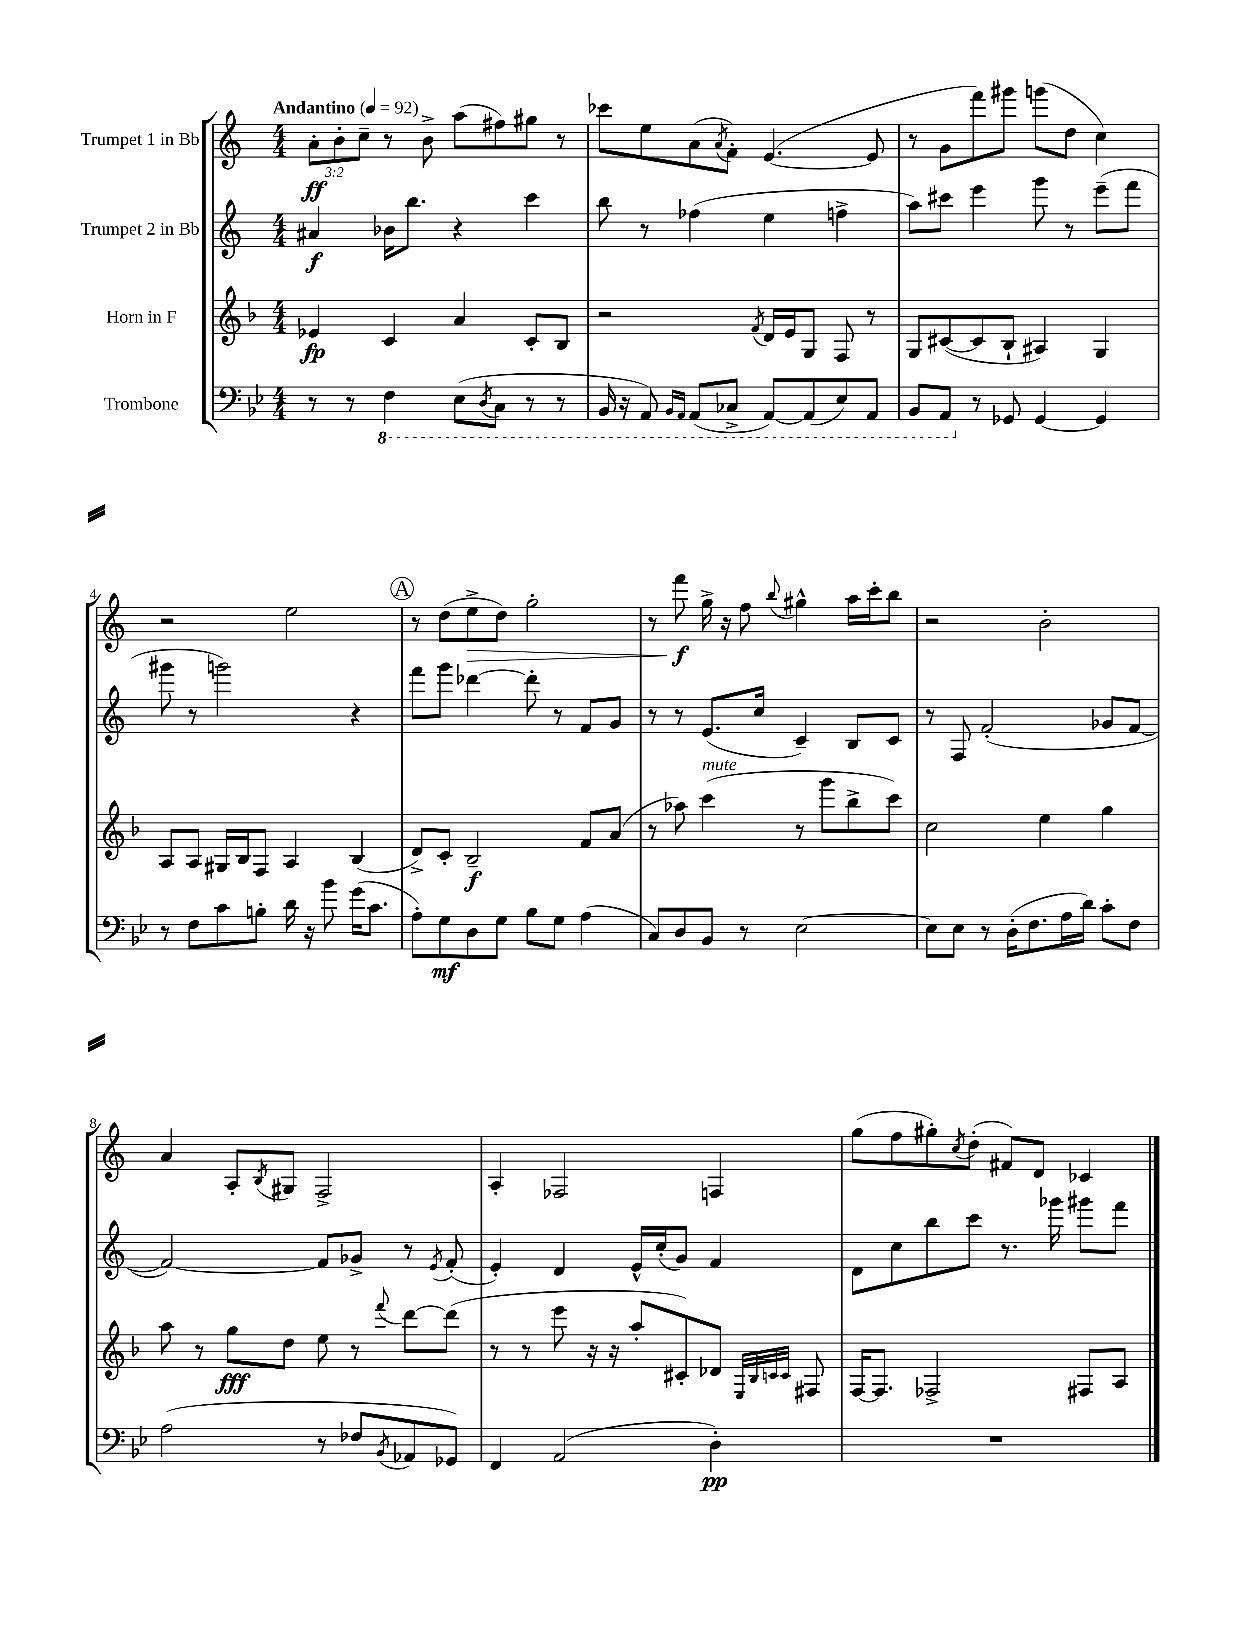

**kern	**kern	**kern	**kern
*staff4	*staff3	*staff2	*staff1
*clefF4	*clefG2	*clefG2	*clefG2
*k[b-e-]	*k[b-]	*k[]	*k[]
*M4/4	*M4/4	*M4/4	*M4/4
*MM92	*MM92	*MM92	*MM92
8r	4e-/	4a#/	12a'\L
.	.	.	12b'\
8r	.	.	.
.	.	.	12cc~\J
4FF\	4c/	16b-\LK	8r
.	.	8.bb\J	.
.	.	.	8b^\
(8EE-\L	4a/	4r	(8aa\L
8qDD/	.	.	.
8CC\J	.	.	8ff#\)
8r	8c'/L	4ccc\	8gg#\J
8r	8B-/J	.	8r
=	=	=	=
16BBB-/	2r	8bb\	8ccc-\L
16r	.	.	.
8AAA/)	.	8r	8ee\
16qqBBB-/LL	.	.	.
16qqAAA/JJ	.	.	.
(8AAA/L	.	(4ff-\	(8a\
.	.	.	8qa/
8CC-^/J	.	.	8f'\J)
.	8qf/	.	.
[8AAA/L)	16d/LL	4ee\	([4.e/
.	16e/J	.	.
(8AAA/]	8G/J	.	.
8EE-/)	8F/	4ff^\	.
8AAA/J	8r	.	8e/]
=	=	=	=
8BBB-/L	8G/L	8aa\L)	8r
8AAA/J	([8c#/	8ccc#\J	8g\L
8r	8c#/]	4eee\	8fff\)
8GG-/	8B-`/J	.	8ggg#\J
[4GG-/	4A#/)	8ggg\	(8ggg\L
.	.	8r	8dd\J
4GG-/]	4G/	(8eee~\L	4cc\)
.	.	8fff\J	.
=	=	=	=
8r	8A/L	8ggg#\	2r
8F\L	8A/J	8r	.
8c\	16G#/LL	2ggg\)	.
.	16B-/J	.	.
8B'\J	8F/J	.	.
16d\	4A/	.	2ee\
16r	.	.	.
8b-\	.	.	.
(16g\LK	(4B-/	4r	.
8.c\J	.	.	.
=	=	=	=
8A'\L)	8d^/L)	8fff\L	8r
8G\	8c'/J	8ggg\J	(8dd\L
8D\	2B-~/	[4ddd-\	8ee^\
8G\J	.	.	8dd\J)
8B-\L	.	8ddd-'\]	2gg'\
8G\J	.	8r	.
(4A\	8f/L	8f/L	.
.	(8a/J	8g/J	.
=	=	=	=
8C/L)	8r	8r	8r
8D/	8aa-\)	8r	8fff\
8BB-/J	(4ccc\	(8.e/L	16gg^\
.	.	.	16r
8r	.	.	8ff\
.	.	16cc/Jk	.
.	.	.	8qqbb/
[2E-\	8r	4c~/)	4gg#^^\
.	8ggg\L	.	.
.	8bb-^\	8B/L	16aa\LL
.	.	.	16ccc'\J
.	8ccc\J)	8c/J	8bb\J
=	=	=	=
8E-\]L	2cc\	8r	2r
8E-\J	.	8F/	.
8r	.	(2f'/	.
(16D'\LK	.	.	.
8.F\	.	.	.
.	4ee\	.	2b'\
16A\L	.	.	.
16d\JJ)	.	.	.
8c'\L	4gg\	8g-/L	.
8F\J	.	[8f/J	.
=	=	=	=
(2A\	8aa\	2f/_)	4a/
.	8r	.	.
.	8gg\L	.	8A'/L
.	.	.	8qB/
.	8dd\J	.	8G#/J
8r	8ee\	8f/]L	2F^/
8F-/L	8r	8g-^/J	.
8qBB-/	8qqfff/	.	.
8AA-/	[8ddd\L	8r	.
.	.	8qe/	.
8GG-/J)	(8ddd\]J	(8f'/	.
=	=	=	=
4FF/	8r	4e'/)	4A'/
.	8r	.	.
(2AA/	8eee\	4d/	2F-/
.	16r	.	.
.	16r	.	.
.	8aa'/L	16e^^/LL	.
.	.	(16cc'/J	.
.	8c#'/)	8g/J)	.
4D'\)	8d-/J	4f/	4F/
.	32qqE/LLL	.	.
.	32qqB-/	.	.
.	32qqc/	.	.
.	32qqc/JJJ	.	.
.	8F#/	.	.
=	=	=	=
1r	[16F/LK	8d\L	(8gg\L
.	8.F/]J	.	.
.	.	8cc\	8ff\
.	2F-^/	8bb\	8gg#'\)
.	.	.	8qcc/
.	.	8ccc\J	(8dd'\J
.	.	8.r	8f#/L)
.	.	.	8d/J
.	.	16ggg-\	.
.	8F#/L	8ggg#\L	4c-/
.	8A/J	8fff\J	.
==	==	==	==
*-	*-	*-	*-
